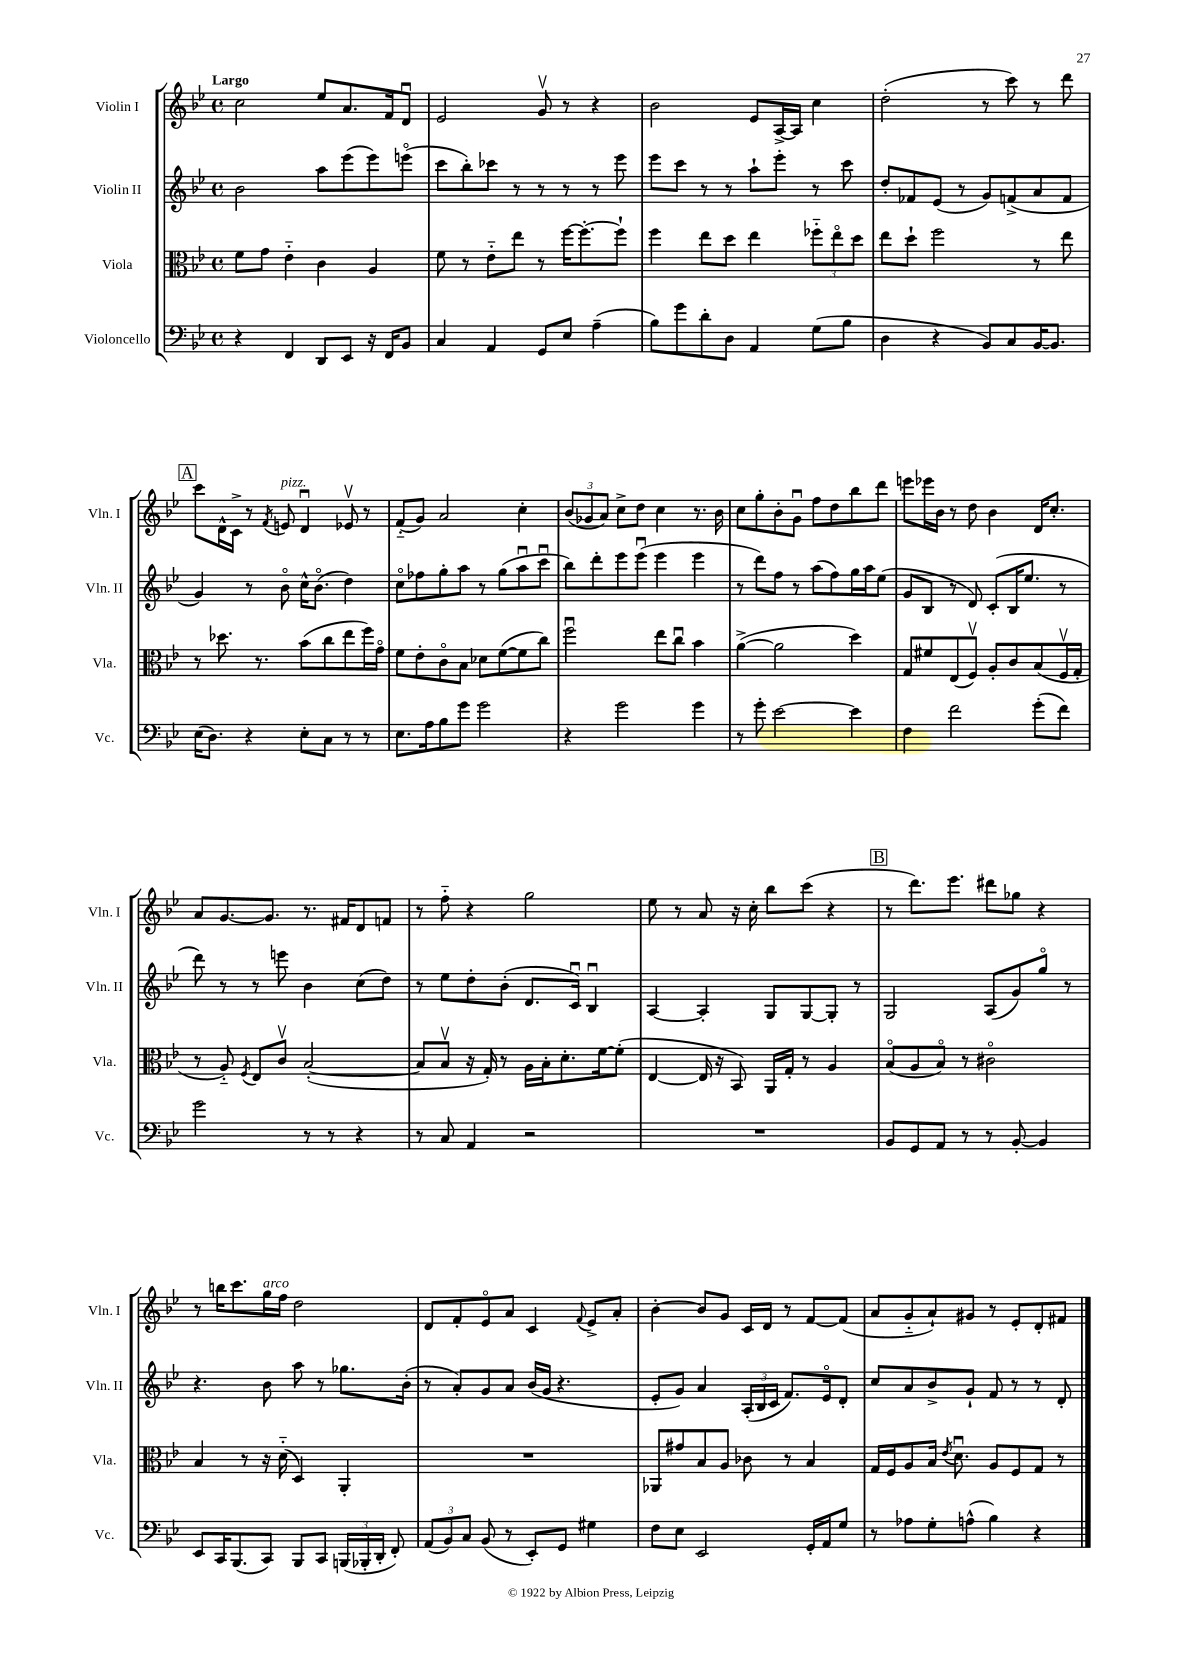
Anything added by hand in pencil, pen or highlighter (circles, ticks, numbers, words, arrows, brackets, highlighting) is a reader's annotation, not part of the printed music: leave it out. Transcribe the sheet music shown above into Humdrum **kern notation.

**kern	**kern	**kern	**kern
*staff4	*staff3	*staff2	*staff1
*clefF4	*clefC3	*clefG2	*clefG2
*k[b-e-]	*k[b-e-]	*k[b-e-]	*k[b-e-]
*M4/4	*M4/4	*M4/4	*M4/4
*met(c)	*met(c)	*met(c)	*met(c)
4r	8f	2b-	2cc
.	8g	.	.
4FF	4e-'~	.	.
8DD	4c	8aa	8ee-
8EE-	.	(8eee-	8.a
16r	4A	8eee-)	.
16FF	.	.	16f
8BB-	.	(8eeeo	8du
=	=	=	=
4C	8f	8ccc	2e-
.	8r	8bb-')	.
4AA	8e-'~	8ccc-	.
.	8ee-	8r	.
8GG	8r	8r	8gv
8E-	[16ff	8r	8r
.	8.ff'_	.	.
(4A~	.	8r	4r
.	8ff`]	8eee-	.
=	=	=	=
8B-)	4ff	8eee-	2b-
8g	.	8ccc	.
8d'	8ee-	8r	.
8D	8dd	8r	.
4AA	4ee-	8aa`	8e-
.	.	8eee-'	[16A^
.	.	.	16A]
(8G	12ff-'~	8r	4cc
.	12ee-o	.	.
8B-	.	8ccc	.
.	12dd	.	.
=	=	=	=
4D	8ee-	8dd'	(2dd'
.	8dd`	8f-	.
4r	2ff	(8e-	.
.	.	8r	.
8BB-)	.	8g)	8r
8C	.	(8f^	8ccc)
[16BB-	8r	8a	8r
8.BB-]	.	.	.
.	8ee-	8f	8ddd
=	=	=	=
(16E-	8r	4g)	8ccc
8.D)	.	.	.
.	8.dd-	.	16d^^
.	.	.	16c^
4r	.	8r	8r
.	8.r	.	.
.	.	.	8qf
.	.	8b-o	8e
8E-'	(8b-	16cc^^	4du
.	.	(8.b-o	.
8C	8cc	.	.
8r	8ee-	4dd)	8e-v
8r	16ff)	.	8r
.	16go	.	.
=	=	=	=
8.E-	8f	8cco	(8f'~
.	8e-'	8ff-	8g)
16A	.	.	.
8B-	8co	8gg'	2a
8g	8B-	8aa	.
2g	8d-	8r	.
.	([8f	(8gg	.
.	8f]	8aau	4cc'
.	8cc)	8cccu	.
=	=	=	=
4r	2ffu	8bb-)	(12b-
.	.	.	12g-
.	.	8ddd'	.
.	.	.	12a)
2g	.	8eee-	8cc^
.	.	(8eee-u	8dd
.	8ee-	4eee-	4cc
.	8ccu	.	.
4g	4b-	4eee-	8.r
.	.	.	16b-
=	=	=	=
8r	([4a^	8r	8cc
8g'	.	8ddd)	8gg'
[2e-	2a]	8ff	8b-'
.	.	8r	8gu
.	.	(8aa	8ff
.	.	8ff)	8dd
4e-]	4dd)	16gg	8bb-
.	.	16aa	.
.	.	(8ee-	8ddd
=	=	=	=
4F	8G	8g	8eee
.	8f#	8B-	16eee-
.	.	.	16b-
2f	(8E-	8r	8r
.	8Fv)	8d)	8dd
.	8A'	(8c'	4b-
.	8c	16B-	.
.	.	8.ee-	.
(8g'	(8B-	.	16d
.	.	.	8.cc'
8f)	16Fv	8r	.
.	16G'	.	.
=	=	=	=
2g	8r	8ddd)	8a
.	8A'~)	8r	[8.g
.	8qF	.	.
.	8E-	8r	.
.	.	.	8.g]
.	8cv	8eee	.
8r	([2B-'	4b-	8.r
8r	.	.	.
.	.	.	16f#
4r	.	(8cc	8d
.	.	8dd)	8f
=	=	=	=
8r	8B-]	8r	8r
8C	8B-v	8ee-	8ff'~
4AA	16r	8dd'	4r
.	16G')	.	.
.	8r	(8b-'	.
2r	16A	8.d	2gg
.	16B-'	.	.
.	8.d'	.	.
.	.	16cu)	.
.	.	4B-u	.
.	[16f	.	.
.	(8f']	.	.
=	=	=	=
1r	[4E-	[4A	8ee-
.	.	.	8r
.	16E-]	4A']	8a
.	16r	.	.
.	8BB-)	.	16r
.	.	.	16cc'
.	16AA	8G	8bb-
.	16G'	.	.
.	8r	[8G	(8ccc
.	4A	8G']	4r
.	.	8r	.
=	=	=	=
8BB-	(8B-o	2G	8r
8GG	8A	.	8.ddd)
8AA	8B-o)	.	.
.	.	.	8.eee-
8r	8r	.	.
8r	2c#o	(8A	8ddd#
[8BB-'	.	8g)	8gg-
4BB-]	.	8ggo	4r
.	.	8r	.
=	=	=	=
8EE-	4B-	4.r	8r
16CC	.	.	16bb
(8.BBB-	.	.	8.ccc
.	8r	.	.
8CC)	16r	8b-	16gg
.	(16d'~	.	16ff
8BBB-	4D)	8aa	2dd
8CC	.	8r	.
(24BBB	4AA'	8.gg-	.
24BBB-'	.	.	.
24DD'	.	.	.
8FF')	.	.	.
.	.	(16b-'	.
=	=	=	=
(12AA	1r	8r	8d
12BB-)	.	.	.
.	.	8a')	8f'
12C	.	.	.
(8BB-	.	8g	8e-o
8r	.	8a	8a
8EE-')	.	(16b-	4c
.	.	16g	.
8GG	.	4.r	.
.	.	.	8qqf
4G#	.	.	8e-^
.	.	.	8a'
=	=	=	=
8F	8AA-	8e-'	[4b-'
8E-	8g#	8g)	.
2EE-	8B-	4a	8b-]
.	8A	.	8g
.	8c-	(24A'	16c
.	.	24B-	.
.	.	.	16d
.	.	24c	.
.	8r	8.f)	8r
16GG'	4B-	.	[8f
16AA	.	16e-o	.
8G	.	8d'	(8f]
=	=	=	=
8r	16G	8cc	8a
.	16F	.	.
8A-	8A	8a	8g'~
8G'	16B-	8b-^	8a`)
.	8qe-	.	.
.	8.du	.	.
(8A^^	.	8g`	8g#
4B-)	8A	8f	8r
.	8F	8r	8e-'
4r	8G	8r	8d'
.	8r	8d'	8f#
==	==	==	==
*-	*-	*-	*-
